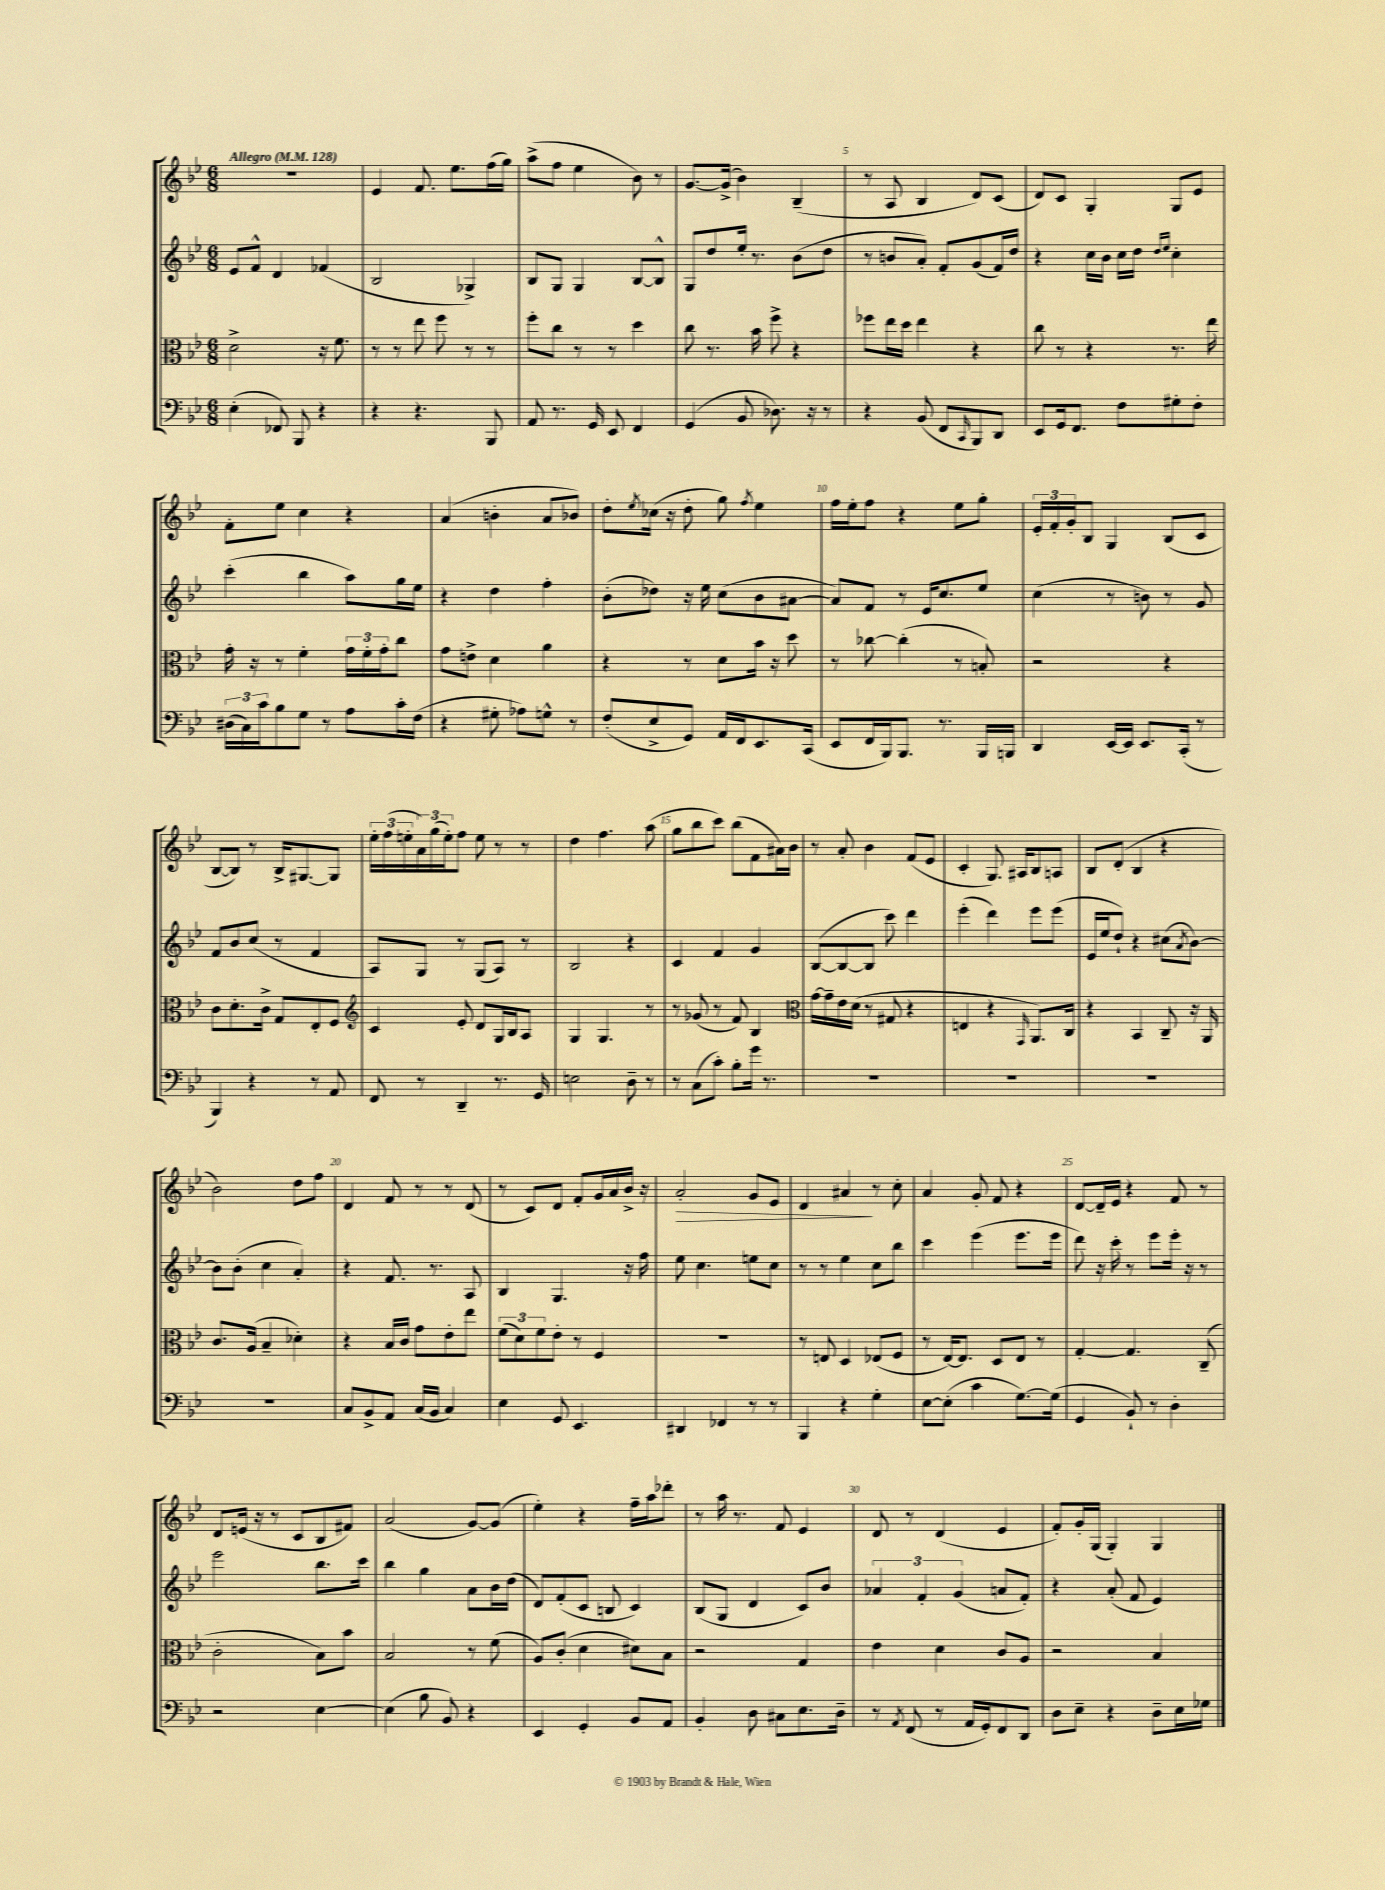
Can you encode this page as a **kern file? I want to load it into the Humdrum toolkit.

**kern	**kern	**kern	**kern
*staff4	*staff3	*staff2	*staff1
*clefF4	*clefC3	*clefG2	*clefG2
*k[b-e-]	*k[b-e-]	*k[b-e-]	*k[b-e-]
*M6/8	*M6/8	*M6/8	*M6/8
*MM128	*MM128	*MM128	*MM128
(4E-'	2d^	8e-	2.r
.	.	8f^^	.
8FF-)	.	4d	.
8BBB-	.	.	.
4r	16r	(4f-	.
.	8.f	.	.
=	=	=	=
4r	8r	2B-	4e-
.	8r	.	.
4.r	8ee-	.	8.f
.	8ff	.	.
.	.	.	8.ee-
.	8r	4G-^)	.
8BBB-	8r	.	(16ff
.	.	.	16gg)
=	=	=	=
8AA	8ff'	8B-	(8aa^
8.r	8cc	8G	8ff
.	8r	4G	4ee-
16GG	.	.	.
8EE-	8r	.	.
4FF	4dd	[8B-	8b-)
.	.	8B-^^]	8r
=	=	=	=
(4GG	8cc	8G	[8.g
.	8.r	8dd	.
.	.	.	(16g^]
8BB-	.	16ee-'	4b-)
.	16b-	8.r	.
8.D-)	8ff^	.	.
.	4r	(8b-	(4B-~
16r	.	.	.
8r	.	8dd	.
=	=	=	=
4r	8ff-	8r	8r
.	16ee-	8b	8A
.	16dd	.	.
(8BB-	4ee-	8a')	4B-
8FF	.	8f'	.
16qqCC	.	.	.
8BBB-)	4r	(8g	8d)
8DD	.	16f)	(8c
.	.	16dd	.
=	=	=	=
8EE-	8cc	4r	8d)
16GG	8r	.	8c
8.FF	.	.	.
.	4r	16cc	4G'
.	.	16b-	.
8F	.	16cc	.
.	.	16dd	.
.	.	16qqdd	.
.	.	16qqee-	.
8G#'	8.r	4cc'	8G
8F'	.	.	8e-
.	16ee-	.	.
=	=	=	=
(24D#	16g'	(4ccc'	8f'
24C)	.	.	.
.	16r	.	.
24c	.	.	.
8B-	8r	.	8ee-
8G	4f'	4bb-	4cc
8r	.	.	.
8A	24g	8aa)	4r
.	24f'	.	.
.	24g'	.	.
16c'	8cc	16gg	.
(16F	.	16ee-	.
=	=	=	=
4r	8g	4r	(4a
.	8e^	.	.
8G#'	4d	4dd	4b'
8A-)	.	.	.
8G^^	4a	4ff'	8a
8r	.	.	8b-)
=	=	=	=
(8F'	4r	(8b-'	8dd'
.	.	.	8qee-
8E-^	.	8dd-)	(16cc-
.	.	.	16r
8GG)	8r	16r	8dd'
.	.	16ee-	.
16AA	8d	(8cc	8gg)
16FF	.	.	.
.	.	.	8qff
8.EE-	16b-	8b-	4ee-
.	16r	.	.
.	8dd	[8a#	.
(16CC	.	.	.
=	=	=	=
8EE-	8r	8a#])	16ff
.	.	.	16ee-'
16FF	[8cc-	8f	8ff
16BBB-)	.	.	.
8.BBB-	(4cc-']	8r	4r
.	.	16e-	.
8.r	.	8.cc	.
.	8r	.	8ee-
16BBB-	8B')	8ee-	8gg'
16BBB	.	.	.
=	=	=	=
4DD	2r	(4cc	24e-'
.	.	.	24f'
.	.	.	24g'
.	.	.	8B-
[16EE-	.	8r	4G
16EE-]	.	.	.
8.EE-	.	8b)	.
.	4r	8r	(8B-
(16CC'	.	.	.
8r	.	8g	8c
=	=	=	=
4BBB-)	8c	8f	[8B-
.	8.d'	8b-	8B-])
4r	.	(8cc	8r
.	16c^	.	.
.	8G	8r	16B-^
.	.	.	[8.G#
8r	8E-'	4f	.
8AA	8F	.	8G#]
=	=	=	=
*	*clefG2	*	*
8FF	4c	8A)	24ee-'
.	.	.	(24ff
.	.	.	24ee'
8r	.	8G	24a)
.	.	.	(24gg
.	.	.	24ee')
4DD~	8e-'	8r	8ff
.	8d	(8G	8ee
8.r	16G	8A)	8r
.	16B-	.	.
.	8A	8r	8r
16GG	.	.	.
=	=	=	=
2E	4G	2B-	4dd
.	4.G	.	4.ff
8D~	.	4r	.
8r	8r	.	(8aa
=	=	=	=
8r	8r	4c	8gg
(8C	(8g-	.	8bb-
8c')	8r	4f	8ccc)
8B-'	8f)	.	(8bb-
16g	4B-	4g	8f
8.r	.	.	.
.	.	.	16a#)
.	.	.	16b-
=	=	=	=
*	*clefC3	*	*
2.r	[16g	([8B-	8r
.	16g~]	.	.
.	16e-	8B-_	8a'
.	(16d	.	.
.	8r	8B-]	4b-
.	8G#	8ccc)	.
.	4r	4ddd	(8f
.	.	.	8e-
=	=	=	=
2.r	4E	(4eee-'	4c'
.	4r	4ddd)	8.G)
.	.	.	16A#
.	16qqGG	.	.
.	8.AA)	8eee-	8B-
.	.	(8eee-	8A
.	16C	.	.
=	=	=	=
2.r	4r	16e-	8B-
.	.	16ee-	.
.	.	8dd`)	(8d'
.	4BB-	4r	4B-
.	8C~	(8cc#	4r
.	.	8qa	.
.	16r	[8b-)	.
.	16AA	.	.
=	=	=	=
2.r	8.c	8b-]	2b-)
.	.	(8b-'	.
.	(16A	.	.
.	4B-~	4cc	.
.	4d-')	4a')	8dd
.	.	.	8ff
=	=	=	=
8C	4r	4r	4d
8BB-^	.	.	.
8AA	16B-	8.f	8f
.	16c	.	.
(16C	8g	.	8r
16BB-	.	8.r	.
4C)	8e-'	.	8r
.	8ee-	8A	(8d
=	=	=	=
4E-	(12f	4B-	8r
.	12d)	.	.
.	.	.	8c)
.	12f	.	.
8GG	8e-'	4.G	8d
4.EE-	8r	.	8f'
.	4F	.	16g
.	.	.	16a
.	.	16r	16b-^
.	.	16ff	16r
=	=	=	=
4DD#	2.r	8ee-	2a'
.	.	4.cc	.
4FF-	.	.	.
8r	.	8ee	8g
8r	.	8cc	8e-
=	=	=	=
4BBB-	8r	8r	4d
.	8E	8r	.
4r	4D	4ee-	4a#
4G'	(8E-	8cc	8r
.	8F	8bb-	8cc'
=	=	=	=
[8E-	8r	4ccc	4a
(8E-']	[16E-)	.	.
.	8.E-]	.	.
4c	.	(4eee-	8g'
.	8D	.	8f
[8.G)	8E-	8.eee-	4r
.	8r	.	.
(16G]	.	16eee-	.
=	=	=	=
4GG	[4G'	8ddd)	[8d
.	.	16r	16d~]
.	.	16ccc'	16e-
8BB-`)	4.G]	8r	4r
8r	.	8eee-	.
4D'	.	16eee-'	8f
.	.	16r	.
.	(8C~	8r	8r
=	=	=	=
2r	2c'	2eee-	8d
.	.	.	(16e
.	.	.	16r
.	.	.	8r
.	.	.	8c
[4E-	8B-)	8.bb-	8B-
.	8b-	.	8f#)
.	.	16ccc	.
=	=	=	=
(4E-]	2B-	4bb-	(2a
8B-	.	4gg	.
8BB-)	.	.	.
4r	8r	8a	[8g)
.	(8f	16b-	(8g]
.	.	(16dd	.
=	=	=	=
4EE-	8A)	8d)	4ee-')
.	(8c'	(8f'	.
4GG'	4d	8c	4r
.	.	8B	.
8BB-	8d#)	4c)	16ff~
.	.	.	16aa
8AA	8B-	.	8ddd-'
=	=	=	=
4BB-'	2r	(8B-	8r
.	.	8G	16aa
.	.	.	8.r
8D	.	4d	.
8C#	.	.	8f
8.E-	4G	8c)	4e-
.	.	8b-	.
16D~	.	.	.
=	=	=	=
8r	4e-	6a-	8d
8qAA	.	.	.
(8FF	.	.	8r
.	.	6f'	.
8r	4d	.	(4d
.	.	(6g	.
16AA	.	.	.
16GG')	.	.	.
8FF	8c	8a	4e-
8DD	8A	8f')	.
=	=	=	=
8D	2r	4r	8f')
8E-~	.	.	16g'
.	.	.	(16G
4r	.	(8a'	4G')
.	.	8f	.
8D~	4B-	4e-)	4G
16E-	.	.	.
16G-	.	.	.
==	==	==	==
*-	*-	*-	*-
